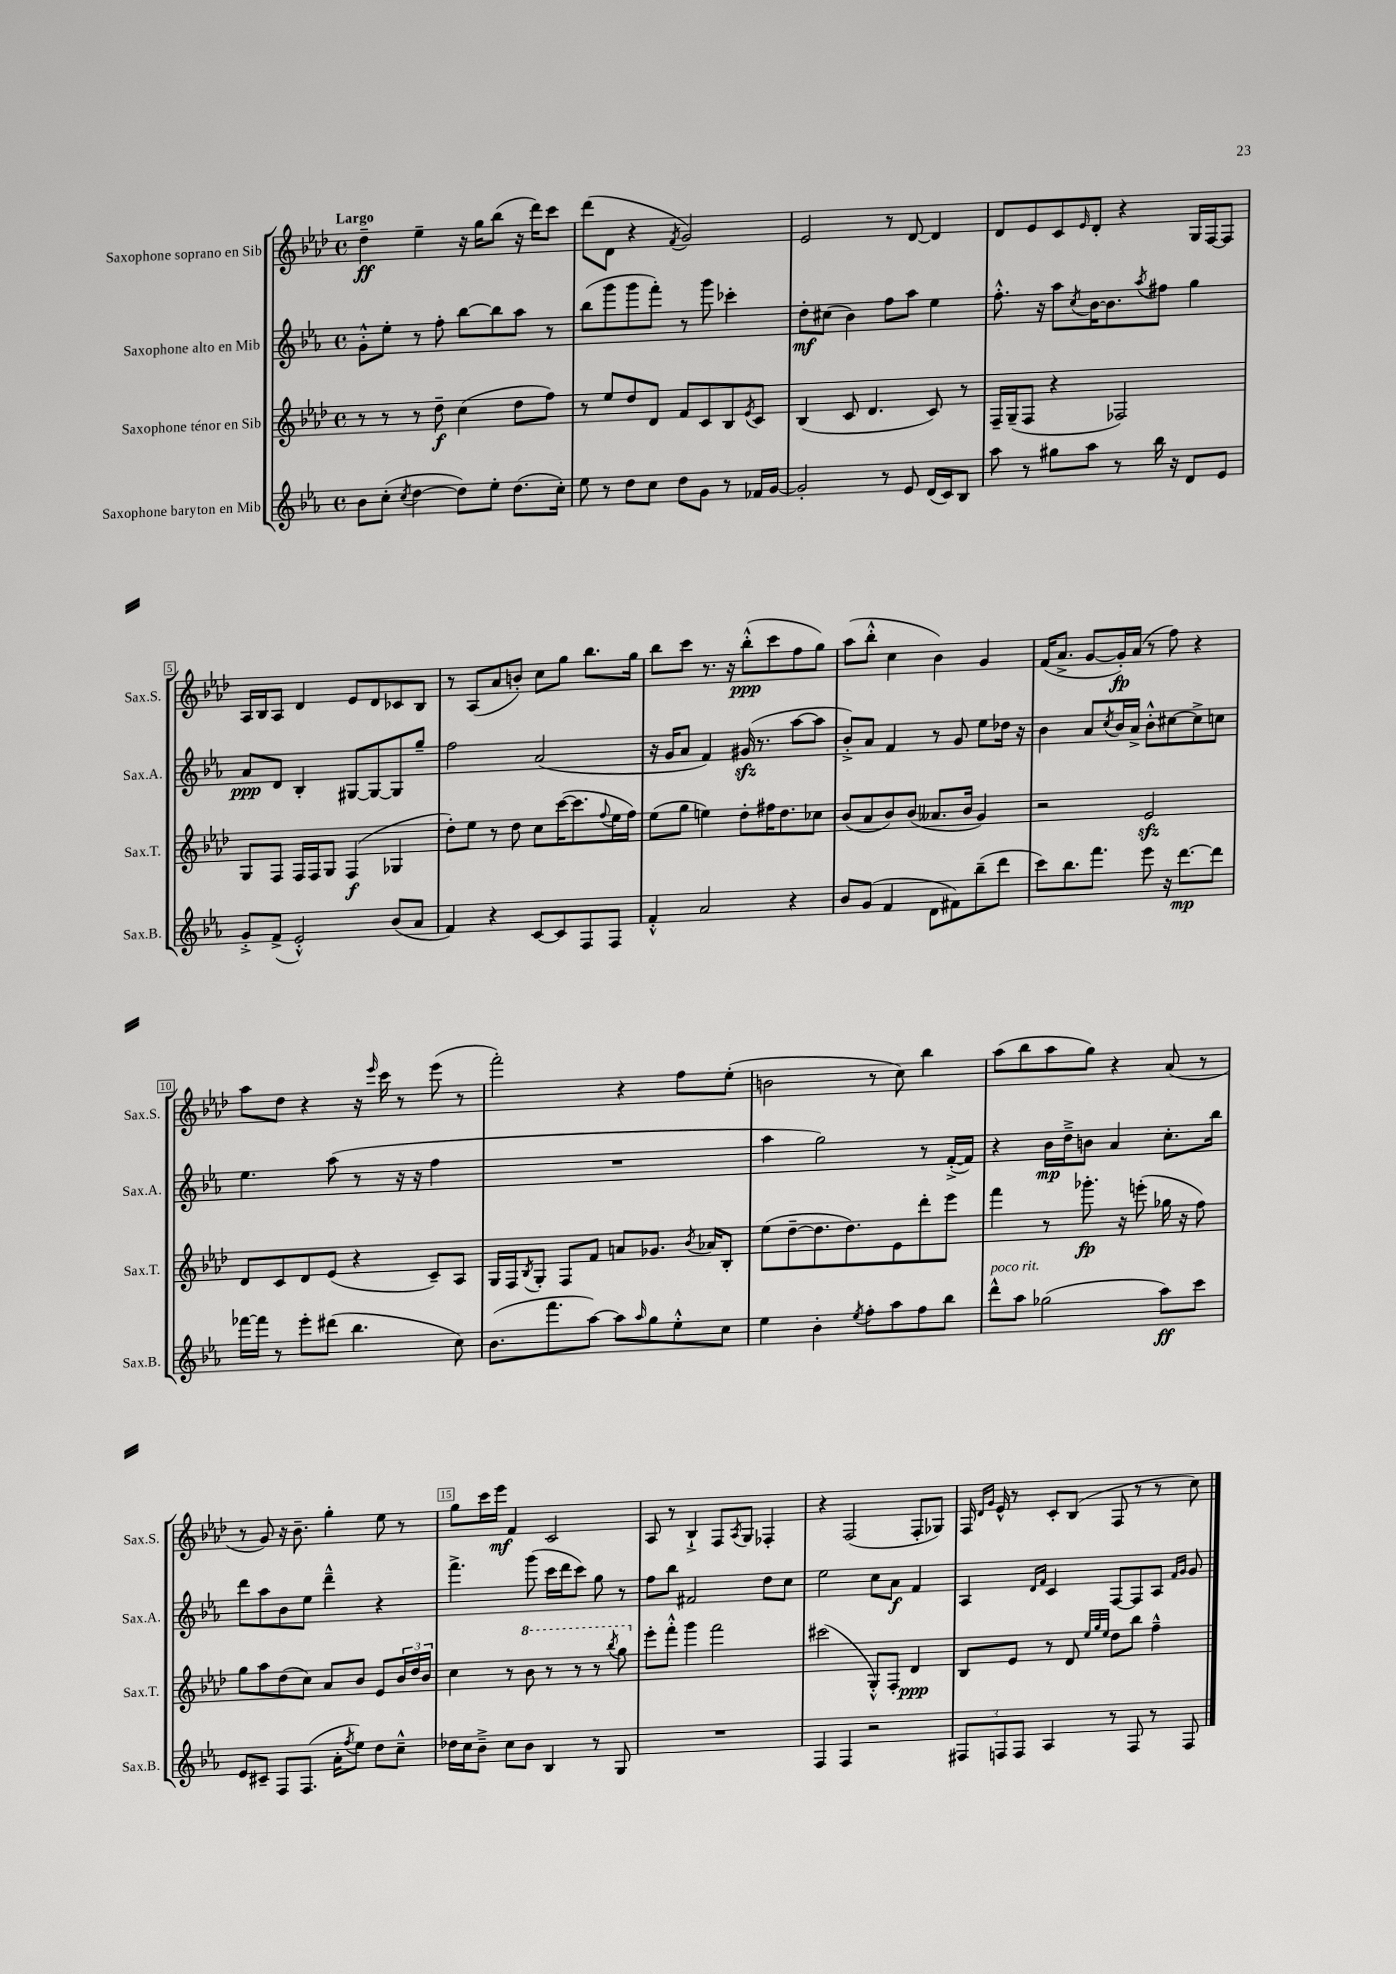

**kern	**kern	**kern	**kern
*staff4	*staff3	*staff2	*staff1
*clefG2	*clefG2	*clefG2	*clefG2
*k[b-e-a-]	*k[b-e-a-d-]	*k[b-e-a-]	*k[b-e-a-d-]
*M4/4	*M4/4	*M4/4	*M4/4
*met(c)	*met(c)	*met(c)	*met(c)
8b-	8r	8g'^^	4dd-~
(8cc'	8r	8ee-'	.
8qcc	.	.	.
[4dd	8r	8r	4ee-~
.	8dd-~	8ff'	.
8dd])	(4cc	[8bb-	16r
.	.	.	16gg
8ee-'	.	8bb-]	(8bb-
(8.dd	8dd-	8aa-	16r
.	.	.	16ddd-)
.	8ff)	8r	8ccc
16cc')	.	.	.
=	=	=	=
8ee-	8r	(8bb-	(8ddd-
8r	8ee-	8ggg	8d-
8dd	8dd-	8ggg	4r
8cc	8d-	8fff')	.
.	.	.	8qf
8dd	8f	8r	2g)
8g	8c	8ggg	.
8r	8B-	4ccc-'	.
.	8qe-	.	.
16f-	8c	.	.
[16g	.	.	.
=	=	=	=
2g']	(4B-	8dd'	2e-
.	.	(8cc#	.
.	8c	4b-)	.
.	4.d-	.	.
8r	.	8ff	8r
8e-	.	8aa-	[8d-
(16d	8c)	4ee-	4d-]
16c)	.	.	.
8B-	8r	.	.
=	=	=	=
8aa-	16F~	8.ff'^^	8d-
.	(16G~	.	.
8r	8F	.	8e-
.	.	16r	.
8gg#	4r	8aa-	8c
.	.	8qcc	16qqe-
8aa-	.	[16b-	8d-'
.	.	8.b-]	.
8r	2F-)	.	4r
.	.	8qaa-	.
16bb-	.	8ff#	.
16r	.	.	.
8d	.	4gg	16G
.	.	.	[16F
8e-	.	.	8F]
=	=	=	=
8g'^	8G	8a-	16A-
.	.	.	16B-
(8f^	8F	8d	8A-
2e-'^^)	16F	4B-'	4d-
.	16F	.	.
.	8G	.	.
.	(4F	[8G#	8e-
.	.	8G#_	8d-
(8b-	4G-	8G#]	8c-
8a-	.	8gg~	8B-
=	=	=	=
4f)	8dd-')	2ff	8r
.	8ee-	.	(8A-
4r	8r	.	8a-
.	8dd-	.	8b')
[8c	8cc	(2a-	8cc
8c]	([16ccc	.	8gg
.	8.ccc]	.	.
8F	.	.	8.bb-
.	8qqff	.	.
8F	16ee-	.	.
.	16ff)	.	16gg
=	=	=	=
4f'^^	(8ee-	16r	8bb-
.	.	16g	.
.	8gg	8a-	8ccc
2a-	4ee)	4f)	8.r
.	.	.	16r
.	8dd-'	(16g#	(8bb-'^^
.	.	8.r	.
.	16ff#	.	8ccc
.	8.dd-	.	.
4r	.	[8aa-	8ff
.	8cc-	8aa-]	8gg)
=	=	=	=
8b-	(8b-	8b-'^)	(8aa-
(8g	8a-	8a-	8bb-'^^
4f	8b-)	4f	4cc
.	(8b-	.	.
8d	8.a--	8r	4b-)
8f#)	.	8g	.
.	16b-	.	.
(8bb-~	4g)	8ee-	4g
8ddd	.	16dd-	.
.	.	16r	.
=	=	=	=
8ccc)	2r	4b-	(16f
.	.	.	8.a-^
8.bb-	.	.	.
.	.	8a-	[8g
8.fff	.	.	.
.	.	8qcc	.
.	.	16b-	16g'])
.	.	16a-^	(16a-
8eee-	2e-	8b-'^^	8r
16r	.	[8cc#	8ff)
[8.ddd	.	.	.
.	.	8cc#^]	4r
8ddd]	.	8cc	.
=	=	=	=
[16fff-	8d-	4.ee-	8aa-
16fff-]	.	.	.
8r	8c	.	8dd-
8eee-'	8d-	.	4r
(8ddd#	(8e-	(8aa-	.
4.bb-	4r	8r	16r
.	.	.	16qqeee-
.	.	.	16ccc
.	.	16r	8r
.	.	16r	.
.	8c~)	4ff	(8eee-
8cc)	8A-	.	8r
=	=	=	=
(8.b-	16G	1r	2fff')
.	16F	.	.
.	8qB-	.	.
.	8G'	.	.
8.fff	.	.	.
.	8F	.	.
[8aa-)	8f	.	.
8aa-]	8a	.	4r
16qqaa-	.	.	.
8gg	8.g-	.	.
8ee-'^^	.	.	8ff
.	8qb-	.	.
.	16a-	.	.
8cc	8B-'	.	(8ee-'
=	=	=	=
4ee-	(8ee-	4aa-	2b
.	[8dd-~	.	.
4b-'	8.dd-]	2gg)	.
.	8.dd-)	.	.
8qee-	.	.	.
8ff'	.	.	8r
8aa-	8e-	.	8cc)
8ff	8ddd-'	8r	4bb-
8bb-	8eee-	([16f'^	.
.	.	16f])	.
=	=	=	=
8ddd^^	4fff	4r	(8aa-
8aa-	.	.	8bb-
(2gg-	8r	16b-	8aa-
.	.	16dd~^	.
.	8.ggg-'	8b	8gg)
.	.	4a-	4r
.	16r	.	.
.	(8eee'	.	.
8aa-)	16gg-	8.cc'	(8a-
.	16r	.	.
8ccc	8ff)	.	8r
.	.	16bb-	.
=	=	=	=
8e-	8gg	8ddd	8r
8c#~	8aa-	8aa-	8g)
8F	(8dd-	8b-	16r
.	.	.	8.b-~
(8.F	8cc)	8ee-	.
.	8a-	4ddd~^^	4gg'
16a-'	.	.	.
8qff	.	.	.
8ee-)	8b-	.	.
8dd	8e-	4r	8ee-
8cc~^^	24b-	.	8r
.	24dd-	.	.
.	24b-	.	.
=	=	=	=
16dd-	4cc	4.fff^	8gg
16cc	.	.	.
8b-~^	.	.	16ccc
.	.	.	16eee-
8cc	8r	.	4f
8b-	8bb-	(8ggg	.
4B-	8r	16ccc	2c
.	.	16ddd	.
.	8r	8ccc)	.
8r	8r	8gg	.
.	8qbbb-	.	.
8G	8ggg	8r	.
=	=	=	=
1r	8eee-'	8ff	8A-
.	8fff'^^	8bb-	8r
.	4ggg	2f#	4B-`^
.	2fff	.	8F
.	.	.	8qA-
.	.	.	8G
.	.	8dd	4F-'
.	.	8cc	.
=	=	=	=
4F	(2ccc#	2ee-	4r
4F	.	.	(2F
2r	8G'^^)	8cc	.
.	8F'	8a-	.
.	4d-	4f	8F'
.	.	.	8G-)
=	=	=	=
12F#	8B-	4A-	16F
.	.	.	16qqd-
.	.	.	16qqg
.	.	.	16e-^^
12F	.	.	.
.	8e-	.	8r
12F	.	.	.
.	.	16qqd	.
.	.	16qqf	.
4A-	8r	4c	8c'
.	8d-	.	(8B-
.	32qqee-	.	.
.	32qqgg	.	.
.	32qqee-	.	.
8r	8dd-	[8F	8F
8F	8bb-	8F]	8r
8r	4ff~^^	8A-	8r
.	.	16qqf	.
.	.	16qqg	.
8F	.	8g	8cc)
==	==	==	==
*-	*-	*-	*-
